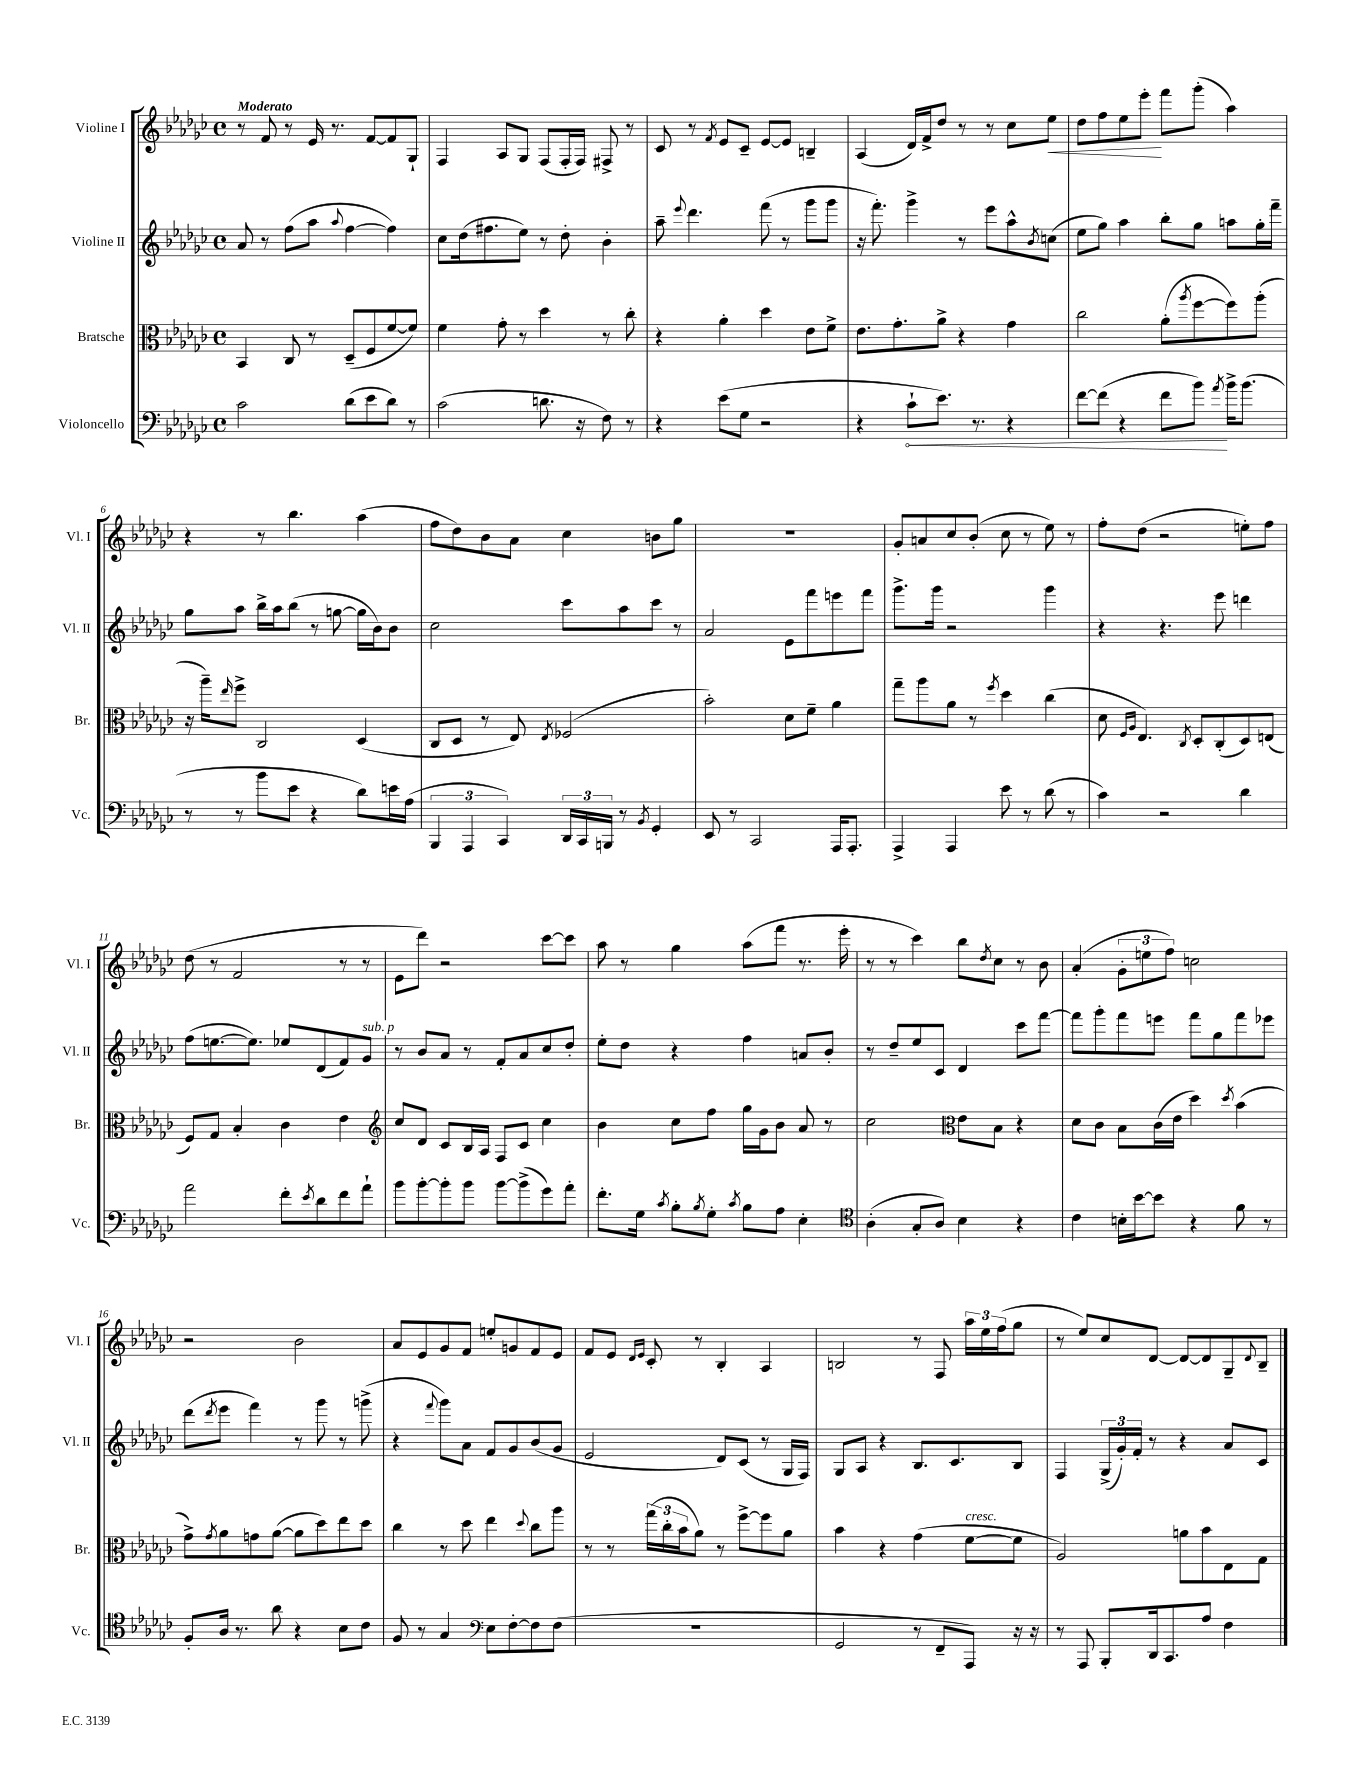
<<
\new StaffGroup <<
\new Staff = "s0" \with { instrumentName = "Violine I" shortInstrumentName = "Vl. I" } {
    \clef treble \key ges \major \defaultTimeSignature \time 4/4 \tempo "Moderato"
    r8 f'8 r8 ees'16 r8. f'8~ f'8 ges8-! |
    f4 aes8 ges8 f8( f16-. f16) fis8-> r8 |
    ces'8 r8 \acciaccatura { f'8 } ees'8 ces'8-- ees'8~ ees'8 b4-- |
    aes4( des'16) f'16-> des''8 r8 r8 ces''8 ees''8\< |
    des''8 f''8 ees''8 ees'''8-.\! f'''8 ges'''8-.( aes''4) |
    r4 r8 bes''4. aes''4( |
    f''8 des''8) bes'8 aes'8 ces''4 b'8 ges''8 |
    R1 |
    ges'8-. a'8 ces''8 bes'8-.( ces''8 r8 ees''8) r8 |
    f''8-. des''8( r2 e''8-.) f''8 |
    des''8( r8 f'2 r8 r8 |
    ees'8 des'''8) r2 ces'''8~ ces'''8 |
    aes''8 r8 ges''4 aes''8( f'''8 r8. ees'''16-. |
    r8 r8 ces'''4) bes''8 \acciaccatura { des''8 } ces''8 r8 bes'8 |
    aes'4-.( \tuplet 3/2 { ges'8-. e''8 f''8) } c''2 |
    r2 bes'2 |
    aes'8 ees'8 ges'8 f'8 e''8-. g'8 f'8 ees'8 |
    f'8 ees'8 \grace { des'16 ees'16 } ces'8-. r8 bes4-. aes4 |
    b2 r8 f8 \tuplet 3/2 { aes''16 ees''16 f''16( } ges''8 |
    r8 ees''8) ces''8 des'8~ des'8~ des'8 ges8-- \appoggiatura { des'8 } bes8-- \bar "|." |
}
\new Staff = "s1" \with { instrumentName = "Violine II" shortInstrumentName = "Vl. II" } {
    \clef treble \key ges \major \defaultTimeSignature \time 4/4
    aes'8 r8 f''8( aes''8 \appoggiatura { aes''8 } f''4~ f''4) |
    ces''8 des''16( fis''8. ees''8) r8 des''8-. bes'4-. |
    aes''8-- \appoggiatura { ees'''8 } des'''4. f'''8( r8 ges'''8 ges'''8 |
    r16 f'''8.-.) ges'''4-> r8 ees'''8 aes''8-^ \acciaccatura { bes'8 } c''8( |
    ees''8 ges''8) aes''4 bes''8-. ges''8 a''8 ges''16-. f'''16-- |
    ges''8 aes''8 bes''16-> aes''16 bes''8( r8 g''8~ g''16 bes'16) bes'8 |
    ces''2 ces'''8 aes''8 ces'''8 r8 |
    aes'2 ees'8 f'''8 e'''8 f'''8 |
    ges'''8.-> ges'''16 r2 ges'''4 |
    r4 r4. ees'''8 d'''4 |
    f''8( e''8.~ e''8.) ees''8 des'8( f'8) ges'8^\markup { \italic "sub. p" } |
    r8 bes'8 aes'8 r8 f'8-. aes'8 ces''8 des''8-. |
    ees''8-. des''8 r4 f''4 a'8 bes'8-. |
    r8 des''8-- ees''8 ces'8 des'4 ces'''8 f'''8~ |
    f'''8 ges'''8-. f'''8 e'''8 f'''8 ges''8 f'''8 ees'''8 |
    des'''8( \acciaccatura { des'''8 } ees'''8 f'''4) r8 ges'''8 r8 g'''8->( |
    r4 \appoggiatura { f'''8 } ges'''8) aes'8 f'8 ges'8 bes'8( ges'8 |
    ees'2 des'8) ces'8( r8 ges16 f16) |
    ges8 aes8 r4 bes8. ces'8. bes8 |
    f4 \tuplet 3/2 { ges16->( ges'16-.) f'16-. } r8 r4 aes'8 ces'8 \bar "|." |
}
\new Staff = "s2" \with { instrumentName = "Bratsche" shortInstrumentName = "Br." } {
    \clef alto \key ges \major \defaultTimeSignature \time 4/4
    bes,4 ces8 r8 des8--( f8 f'8~ f'8) |
    f'4 ges'8-. r8 des''4 r8 ces''8-. |
    r4 aes'4-. des''4 ees'8 f'8-> |
    ees'8. ges'8.-. aes'8-> r4 ges'4 |
    ces''2 aes'8-.( \acciaccatura { aes''8 } f''8~ f''8) aes''8-.( |
    r16 aes''16--) \grace { ees''16 } f''8-> ces2 des4( |
    ces8 des8 r8 ees8) \acciaccatura { ees8 } fes2( |
    bes'2-.) des'8 f'8-- aes'4 |
    ges''8-- aes''8 aes'8 r8 \acciaccatura { f''8 } des''4 ces''4( |
    des'8 \grace { f16 aes16 } ees4.) \acciaccatura { ces8 } des8-. ces8-.( des8) e8( |
    f8) ges8 bes4-. ces'4 ees'4 |
    \clef treble ces''8 des'8 ces'8 bes16 aes16 f8 ces'8 ces''4 |
    bes'4 ces''8 f''8 ges''16 ges'16 bes'8 aes'8 r8 |
    ces''2 \clef alto ees'8 bes8 r4 |
    des'8 ces'8 bes8 ces'16( ees'16 des''4) \acciaccatura { des''8 } bes'4( |
    ges'8->) \acciaccatura { ges'8 } aes'8 g'8 aes'8~( aes'8 des''8) ees''8 des''8 |
    ces''4 r8 des''8 ees''4 \appoggiatura { des''8 } ces''8 aes''8 |
    r8 r8 \tuplet 3/2 { ges''16( ces''16-. bes'16 } aes'8) r8 f''8~-> f''8 aes'8 |
    bes'4 r4 ges'4( f'8~^\markup { \italic "cresc." } f'8 |
    aes2) a'8 bes'8 ees8 ges8 \bar "|." |
}
\new Staff = "s3" \with { instrumentName = "Violoncello" shortInstrumentName = "Vc." } {
    \clef bass \key ges \major \defaultTimeSignature \time 4/4
    ces'2 des'8( ees'8 des'8) r8 |
    ces'2( d'8. r16 f8) r8 |
    r4 ees'8( ges8 r2 |
    r4 \once \override Hairpin.circled-tip = ##t ces'8-!\< ees'8.) r8. r4 |
    f'8~ f'8( r4 f'8 bes'8\!) \acciaccatura { aes'8 } bes'16-> bes'8.( |
    r8 r8 bes'8 ees'8 r4 des'8) e'16 aes16( |
    \tuplet 3/2 { bes,,4 aes,,4 ces,4) } \tuplet 3/2 { des,16 ces,16 b,,16 } r8 \acciaccatura { bes,8 } ges,4-. |
    ees,8 r8 ces,2 aes,,16 aes,,8.-. |
    aes,,4-> aes,,4 ees'8 r8 des'8( r8 |
    ces'4) r2 des'4 |
    aes'2 f'8-. \acciaccatura { ees'8 } des'8 f'8 aes'8-! |
    bes'8 bes'8~-. bes'8-. bes'8 bes'8~ bes'8->( ges'8) aes'8-. |
    f'8.-. ges16 \acciaccatura { ces'8 } bes8-. \acciaccatura { bes8 } ges8-. \acciaccatura { ces'8 } bes8 aes8 ees4-. |
    \clef tenor aes4-.( ges8-. aes8) bes4 r4 |
    ces'4 b16-. bes'16~ bes'8 r4 f'8 r8 |
    f8-. aes16 r8. aes'8 r4 bes8 ces'8 |
    f8 r8 ges4 \clef bass ees8 f8~-. f8 f8( |
    R1 |
    ges,2 r8 f,8-- aes,,8) r16 r16 |
    r8 aes,,8 bes,,8-. des,16 ces,8. aes8 f4 \bar "|." |
}
>>
>>
